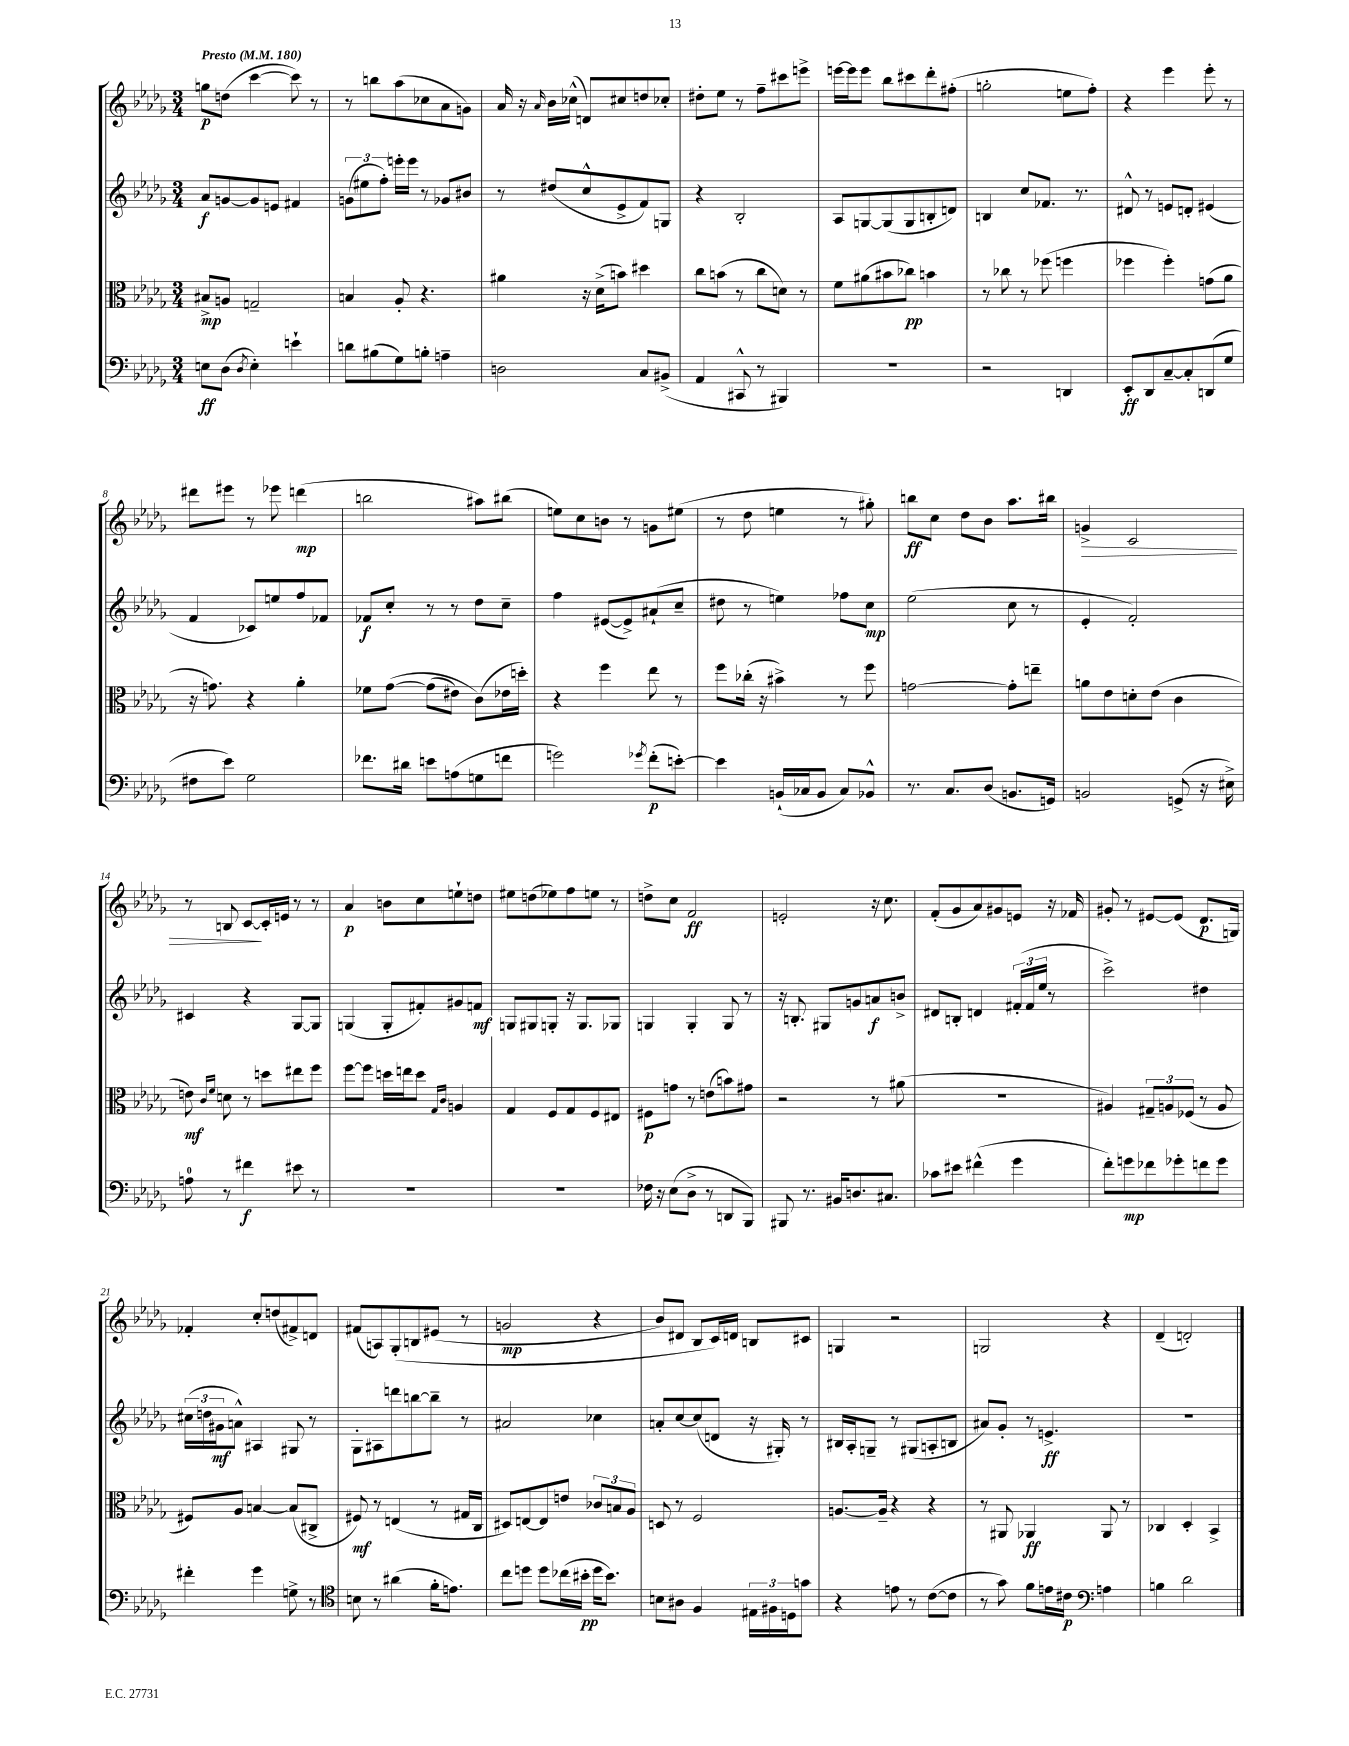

**kern	**kern	**kern	**kern
*staff4	*staff3	*staff2	*staff1
*clefF4	*clefC3	*clefG2	*clefG2
*k[b-e-a-d-g-]	*k[b-e-a-d-g-]	*k[b-e-a-d-g-]	*k[b-e-a-d-g-]
*M3/4	*M3/4	*M3/4	*M3/4
*MM180	*MM180	*MM180	*MM180
8E	8B#^	8a-	8gg
(8D-	8A	[8g	(8dd
8qD-	.	.	.
4E')	2G~	8g]	[4ccc
.	.	8e	.
4e`	.	4f#	8ccc])
.	.	.	8r
=	=	=	=
8d	4B	(12g	8r
.	.	12ee#	.
(8B#	.	.	8bb
.	.	12ff')	.
8G-)	8A-'	16eee'	(8aa-
.	.	16eee	.
8B'	4.r	8r	8cc-
4A~	.	8g-	8a-
.	.	8b#	8g)
=	=	=	=
2D	4a#	8r	16a-
.	.	.	16r
.	.	.	16qqa-
.	.	(8dd#	16b-
.	.	.	(16cc-^^
.	16r	8cc^^	8d)
.	(16d-^	.	.
.	8b)	8e-^	8cc#
8C	4dd#	8f)	8dd
(8BB#^	.	8G	8cc-'
=	=	=	=
4AA-	8cc	4r	8dd#'
.	(8b	.	8ee-
8CC#^^	8r	2B-'	8r
8r	8cc	.	8ff~
4BBB#)	8d)	.	8ccc#
.	8r	.	8eee^
=	=	=	=
2.r	8f	8A-	[16eee
.	.	.	16eee]
.	(8a#	[8G	8eee
.	8b#	(8G]	8bb-
.	8cc-)	8G	8ccc#
.	4b	8B'	8ddd-'
.	.	8d)	(8ff#'
=	=	=	=
2r	8r	4B	2gg'
.	8cc-	.	.
.	8r	8cc	.
.	(8ff-	8.f-	.
4DD	4ff	.	8ee
.	.	8.r	.
.	.	.	8ff')
=	=	=	=
8EE-'	4ff-	8d#^^	4r
8DD-	.	8r	.
[8C~	4ff-')	8e	4eee-
8C']	.	8d'	.
(8DD	(8g	(4e#	8eee-'
8G-	8a-	.	8r
=	=	=	=
8F#	16r	4f	8ddd#
.	8.g)	.	.
8e-)	.	.	8eee#
2G-	4r	8c-)	8r
.	.	8ee	8eee-
.	4a-'	8ff	(4ddd
.	.	8f-	.
=	=	=	=
8.f-	8f-	8f-	2bb
.	&([8g-	8cc'	.
16d#	.	.	.
8e	(8g-]	8r	.
(8A	8e#)	8r	.
8G	(8c&)	8dd-	8aa#)
8f	16e-	8cc~	(8bb#
.	16dd')	.	.
=	=	=	=
2g)	4r	4ff	8ee)
.	.	.	8cc
.	4ff	([8e#	8b
.	.	8e#^])	8r
8qg-	.	.	.
(8f'	8ee-	(8a#`	8g
[8e')	8r	8cc~	(8ee#
=	=	=	=
4e]	8ff	8dd#	8r
.	(16cc-'	8r	8dd-
.	16r	.	.
(16BB`	4b#^)	4ee)	4ee
16C-	.	.	.
8BB	.	.	.
8C-)	8r	8ff-	8r
8BB-^^	8ff	8cc	8gg#')
=	=	=	=
8.r	[2g	(2ee-	8bb
.	.	.	8cc
8.C	.	.	.
.	.	.	8dd-
(8D-	.	.	8b-
8.BB	8g']	8cc	8.aa-
.	8ee~	8r	.
16GG)	.	.	16bb#
=	=	=	=
2BB	8a	4e-'	4g^
.	8e-	.	.
.	8d'	2f')	2c
.	(8e-	.	.
(8GG^	4c	.	.
16r	.	.	.
16E#^)	.	.	.
=	=	=	=
8A	8e)	4c#	8r
.	16qqc	.	.
.	16qqf	.	.
8r	8d	.	8B
4f#	8r	4r	[8c
.	8dd	.	16c']
.	.	.	16e
8e#	8ee#	[8G-	8r
8r	8ff	8G-]	8r
=	=	=	=
2.r	[8ff	(4G	4a-
.	8ff]	.	.
.	16dd	8G'	8b
.	16ee	.	.
.	8dd	8f#')	8cc
.	16qqG-	.	.
.	16qqc	.	.
.	4A	8g#	8ee`
.	.	8f	8dd
=	=	=	=
2.r	4G-	8G	8ee#
.	.	8G#	(8dd
.	8F	8G'	8ee-)
.	8G-	16r	8ff
.	.	8.G	.
.	8F	.	8ee
.	8E#	8G-	8r
=	=	=	=
16F-	8F#	4G	8dd^
16r	.	.	.
(8E-	8g	.	8cc
8D-^	8r	4G'	2f
8r	(8e	.	.
8DD	8b)	8G	.
8BBB-)	8g#	8r	.
=	=	=	=
8BBB#	2r	16r	2e'
.	.	8.B'	.
8.r	.	.	.
.	.	8G#	.
16BB#	.	.	.
8.D	.	8g	.
.	8r	8a	16r
8.C#	.	.	8.cc
.	(8a#	8b^	.
=	=	=	=
8c-	2.r	8d#	(8f'
8e#	.	8B'	8g-
(4f#^^	.	4d	8a-)
.	.	.	8g#
4g-	.	(24f#'	8e
.	.	24f#	.
.	.	24ee-	.
.	.	8r	16r
.	.	.	16f-
=	=	=	=
8f')	4A#)	2ccc^)	8g#'
8g	.	.	8r
8f-	12G#~	.	[8e#
.	12A	.	.
8g-'	.	.	(8e#]
.	(12F-	.	.
8f	8r	4dd#	8.d-
8g-	8A	.	.
.	.	.	16G)
=	=	=	=
4f#'	8F#)	(24cc#	4f-'
.	.	24dd	.
.	.	24g#	.
.	8A-	8a^^)	.
4g-	[4B	4A#	8cc'
.	.	.	(8dd
8G^	(8B]	8G#	8f#^)
8r	8C#^	8r	8d
=	=	=	=
*clefC4	*	*	*
8B	8F#)	8G-'	(8f#
8r	8r	8A#	8A)
(4a#	(4E	8ddd	&(8G-'
.	.	[8bb	8B
16f'	8r	8bb~]	(8e#
8.e)	.	.	.
.	16G#	8r	8r
.	16C	.	.
=	=	=	=
8cc	8D#)	2a#	2g
8dd	[8E	.	.
8dd	8E]	.	.
(16cc-	8e	.	.
16b#'	.	.	.
16dd	12c-	4cc-	4r
8.b#)	.	.	.
.	12B	.	.
.	12A-	.	.
=	=	=	=
8B	8D	8a'	8b-)
8A#	8r	[8cc	8d#
4F	2F	(8cc]	8B-
.	.	8d	16c&)
.	.	.	16d
24E#	.	16r	8B
24F#	.	.	.
.	.	16G#')	.
24D	.	.	.
8g	.	8r	8c#
=	=	=	=
4r	[8.A	16B#	4G
.	.	16A-'	.
.	.	8G~	.
.	16A~]	.	.
8e	4r	8r	2r
8r	.	(8G#	.
([8c	4r	8A'	.
8c]	.	8B	.
=	=	=	=
8r	8r	8a#)	2G
8g-)	8AA#	8g-'	.
8f	4AA-	8r	.
16e	.	4.e^	.
16c#	.	.	.
*clefF4	*	*	*
4A	8AA-	.	4r
.	8r	.	.
=	=	=	=
4B	4C-	2.r	(4d-~
2d-	4D-'	.	2d')
.	4BB-^	.	.
==	==	==	==
*-	*-	*-	*-
